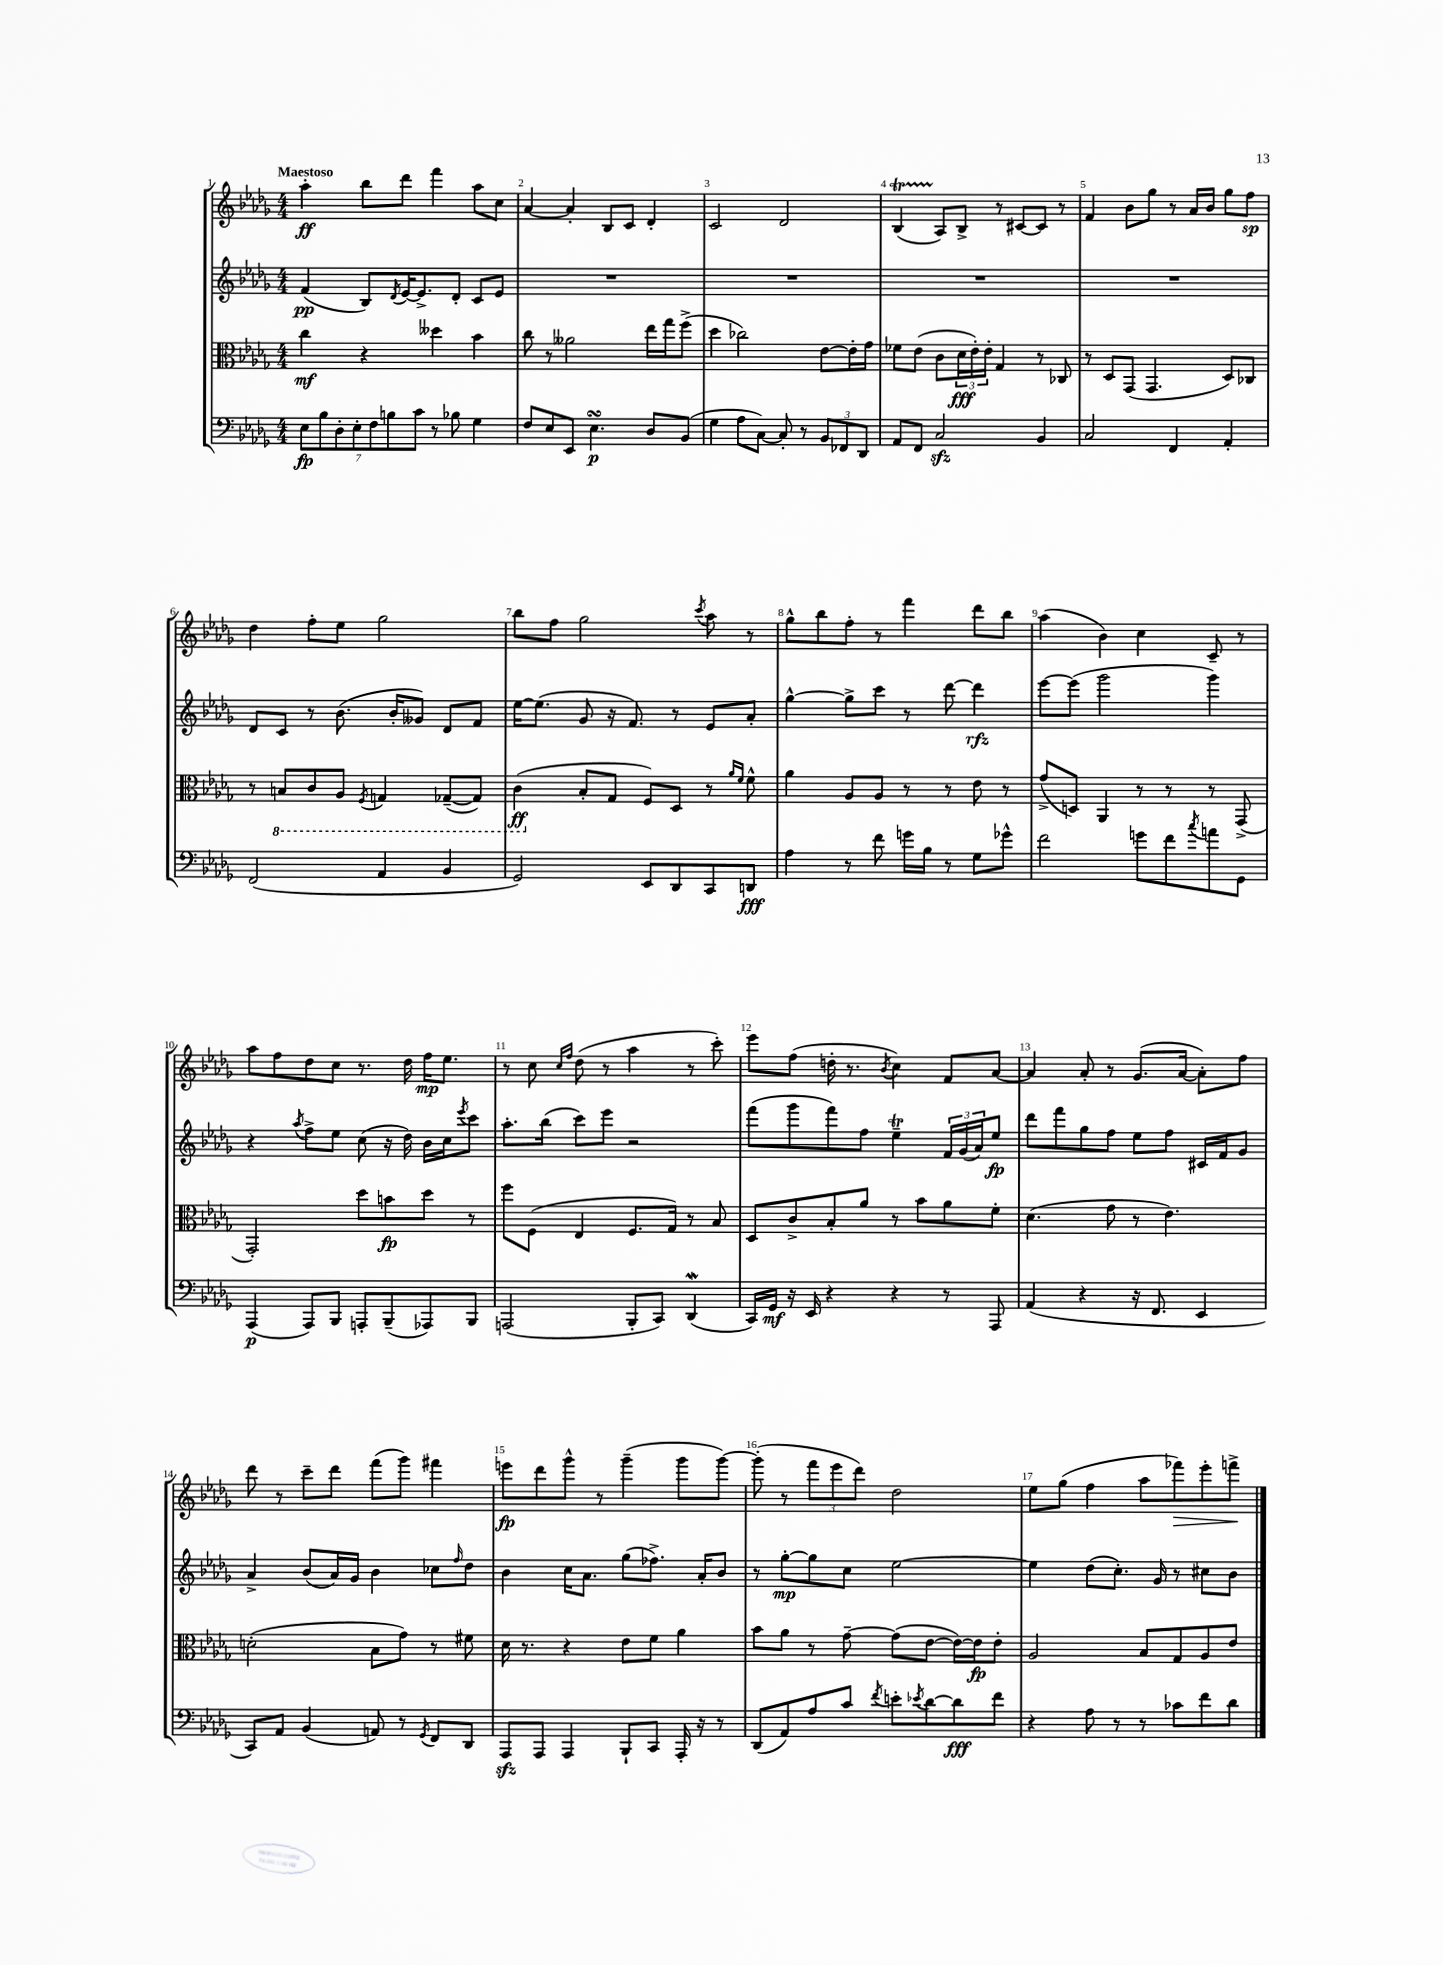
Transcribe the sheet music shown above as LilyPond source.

<<
\new StaffGroup <<
\new Staff = "s0" {
    \clef treble \key des \major \numericTimeSignature \time 4/4 \tempo "Maestoso"
    aes''4-.\ff bes''8 des'''8 f'''4 aes''8 c''8 |
    aes'4~ aes'4-. bes8 c'8 des'4-. |
    c'2 des'2 |
    bes4\startTrillSpan( aes8\stopTrillSpan) bes8-> r8 cis'8~ cis'8 r8 |
    f'4 bes'8 ges''8 r8 aes'16 bes'16 ges''8 f''8\sp |
    des''4 f''8-. ees''8 ges''2 |
    bes''8 f''8 ges''2 \acciaccatura { c'''8 } aes''8 r8 |
    ges''8-^ bes''8 f''8-. r8 f'''4 des'''8 bes''8 |
    aes''4( bes'4) c''4 c'8-- r8 |
    aes''8 f''8 des''8 c''8 r8. des''16 f''16\mp ees''8. |
    r8 c''8 \grace { c''16 f''16 } des''8( r8 aes''4 r8 c'''8-.) |
    ees'''8 f''8( d''16-. r8. \acciaccatura { bes'8 } c''4) f'8 aes'8~ |
    aes'4 aes'8-. r8 ges'8.( aes'16~ aes'8-.) f''8 |
    des'''8 r8 c'''8-- des'''8 f'''8( ges'''8) fis'''4 |
    e'''8\fp des'''8 ges'''8-^ r8 ges'''4--( ges'''8 ges'''8~) |
    ges'''8-.( r8 \tuplet 3/2 { f'''8 ees'''8 des'''8) } des''2 |
    ees''8 ges''8( f''4 aes''8 fes'''8\>) ees'''8-. f'''8->\! \bar "|." |
}
\new Staff = "s1" {
    \clef treble \key des \major \numericTimeSignature \time 4/4
    f'4\pp( bes8) \acciaccatura { des'8 } ees'16~ ees'8.-> des'8-. c'8 ees'8 |
    R1 |
    R1 |
    R1 |
    R1 |
    des'8 c'8 r8 bes'8.( bes'16-. geses'8) des'8 f'8 |
    ees''16~ ees''8.( ges'8 r16 f'8.) r8 ees'8 aes'8-. |
    ges''4~-^ ges''8-> c'''8 r8 des'''8~ des'''4\rfz |
    ees'''8~ ees'''8( ges'''2 ges'''4) |
    r4 \acciaccatura { aes''8 } f''8-> ees''8 c''8( r16 des''16) bes'16 c''16 \acciaccatura { ees'''8 } c'''8 |
    aes''8.-. bes''16( c'''8) ees'''8 r2 |
    f'''8( ges'''8 f'''8) f''8 ees''4--\trill \tuplet 3/2 { f'16 ges'16( aes'16) } ees''8\fp |
    des'''8 f'''8 ges''8 f''8 ees''8 f''8 cis'16 f'16 ges'8 |
    aes'4-> bes'8( aes'16) ges'16 bes'4 ces''8 \grace { f''16 } des''8 |
    bes'4 c''16 aes'8. ges''8( fes''8.->) aes'16-. bes'8 |
    r8 ges''8~-.\mp ges''8 c''8 ees''2~ |
    ees''4 des''8( c''8.-.) ges'16 r8 cis''8 bes'8 \bar "|." |
}
\new Staff = "s2" {
    \clef alto \key des \major \numericTimeSignature \time 4/4
    c''4\mf r4 deses''4 bes'4 |
    c''8 r8 aeses'2 ees''16 ges''16 f''8->( |
    des''4 ces''2) ees'8~ ees'16-. ges'16 |
    fes'8 ees'8( c'8 \tuplet 3/2 { des'16\fff ees'16-.) ees'16-. } ges4 r8 ces8 |
    r8 des8 ges,8( ges,4. des8) ces8 |
    r8 \ottava #-1 b,8 c8 aes,8 \acciaccatura { f,8 } g,4 ges,8~--( ges,8) |
    c4\ff( \ottava #0 bes8-. ges8 f8) des8 r8 \grace { aes'16 f'16 } f'8-^ |
    aes'4 aes8 aes8 r8 r8 ees'8 r8 |
    ges'8->( d8) aes,4 r8 r8 r8 ges,8->( |
    ges,2-.) des''8 b'8\fp des''8 r8 |
    f''8 f8( ees4 f8. ges16) r8 bes8 |
    des8 c'8-> bes8-. aes'8 r8 bes'8 aes'8 f'8-. |
    des'4.( ges'8 r8 ees'4.) |
    d'2-.( bes8 ges'8) r8 fis'8 |
    des'16 r8. r4 ees'8 f'8 aes'4 |
    bes'8 aes'8 r8 ges'8~-- ges'8( ees'8~ ees'16~) ees'16\fp ees'8-. |
    aes2 bes8 ges8 aes8 ees'8 \bar "|." |
}
\new Staff = "s3" {
    \clef bass \key des \major \numericTimeSignature \time 4/4
    \tuplet 7/4 { ees8\fp bes8 des8-. ees8-. f8 b8 c'8 } r8 bes8 ges4 |
    f8 ees8 ees,8 ees4.\turn\p des8 bes,8( |
    ges4 aes8 c8~) c8-. r8 \tuplet 3/2 { bes,8 fes,8 des,8 } |
    aes,8 f,8 c2\sfz bes,4 |
    c2 f,4 aes,4-. |
    f,2( aes,4 bes,4 |
    ges,2) ees,8 des,8 c,8 d,8\fff |
    aes4 r8 f'8 g'16 bes16 r8 ges8 ges'8-^ |
    f'2 g'8 f'8 \acciaccatura { c''8 } a'8 ges,8 |
    aes,,4\p( aes,,8) bes,,8 a,,8-. bes,,8--( aes,,8) bes,,8 |
    a,,2( bes,,8-. c,8) des,4\mordent( |
    c,16) ges,16\mf r16 ees,16 r4 r4 r8 aes,,8 |
    aes,4( r4 r16 f,8. ees,4 |
    c,8) aes,8 bes,4( a,8) r8 \acciaccatura { ges,8 } f,8 des,8 |
    aes,,8\sfz aes,,8 aes,,4 bes,,8-! c,8 aes,,16-. r16 r8 |
    des,8( aes,8) aes8 c'8 \acciaccatura { f'8 } e'8-. \acciaccatura { ees'8 } des'8~ des'8\fff f'8 |
    r4 aes8 r8 r8 ces'8 f'8 des'8 \bar "|." |
}
>>
>>
\layout { \context { \Score \override BarNumber.break-visibility = ##(#f #t #t) barNumberVisibility = #all-bar-numbers-visible } }
